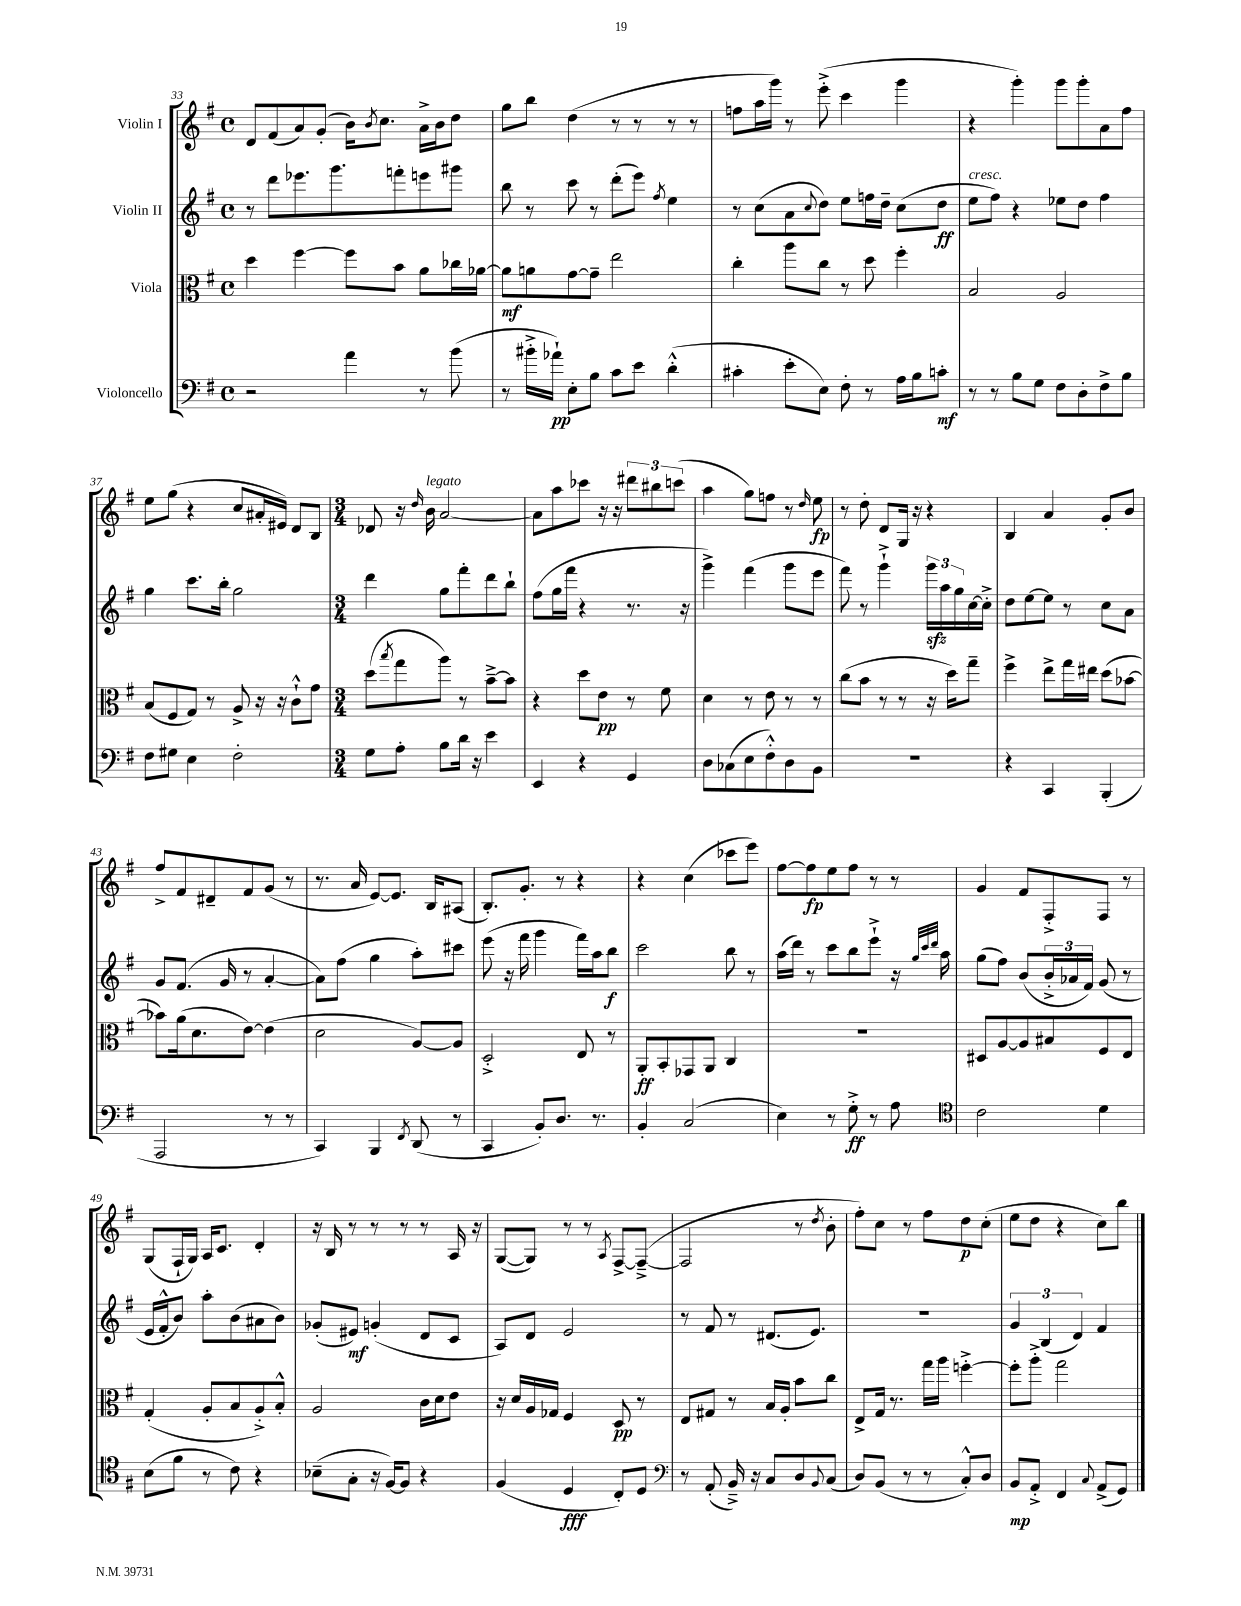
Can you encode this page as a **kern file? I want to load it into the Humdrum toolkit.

**kern	**dynam	**kern	**dynam	**kern	**dynam	**kern	**dynam
*part4	*part4	*part3	*part3	*part2	*part2	*part1	*part1
*staff4	*staff4	*staff3	*staff3	*staff2	*staff2	*staff1	*staff1
*I"Violoncello	*	*I"Viola	*	*I"Violin II	*	*I"Violin I	*
*clefF4	*	*clefC3	*	*clefG2	*	*clefG2	*
*k[f#]	*	*k[f#]	*	*k[f#]	*	*k[f#]	*
*M4/4	*	*M4/4	*	*M4/4	*	*M4/4	*
*met(c)	*	*met(c)	*	*met(c)	*	*met(c)	*
=33	=33	=33	=33	=33	=33	=33	=33
2r	.	4dd\	.	8r	.	8d/L	.
.	.	.	.	8ddd\L	.	(8f#/	.
.	.	[4ff#\	.	8.eee-X\	.	8a/)	.
.	.	.	.	.	.	(8g'/J	.
.	.	.	.	8.ggg\	.	.	.
4a\	.	8ff#\L]	.	.	.	16b\KL)	.
.	.	.	.	.	.	8qb/	.
.	.	.	.	.	.	8.cc\J	.
.	.	8b\J	.	8fffn'\	.	.	.
8r	.	8a\L	.	8eeen\	.	16a^\LL	.
.	.	.	.	.	.	16b\J	.
(8b\	.	16cc-X\L	.	8ggg#X\J	.	8dd\J	.
.	.	[16a-X\JJ	.	.	.	.	.
=34	=34	=34	=34	=34	=34	=34	=34
8r	.	8a-\L]	mf	8bb\	.	8gg\L	.
16b#X'^\LL	.	8an\	.	8r	.	8bb\J	.
16a-X`\JJ)	pp	.	.	.	.	.	.
8E'\L	.	[8g\	.	8ccc\	.	(4dd\	.
8B\J	.	8g~\J]	.	8r	.	.	.
8c\L	.	2ee\	.	(8ddd'\L	.	8r	.
8e\J	.	.	.	8eee\J)	.	8r	.
.	.	.	.	8qff#/	.	.	.
(4d'^^\	.	.	.	4ee\	.	8r	.
.	.	.	.	.	.	8r	.
=35	=35	=35	=35	=35	=35	=35	=35
4c#X'\	.	4cc'\	.	8r	.	8ffn\L	.
.	.	.	.	(8cc\L	.	16aa\L	.
.	.	.	.	.	.	16ggg\JJ)	.
8e'\L	.	8aa\L	.	8a\	.	8r	.
.	.	.	.	8qqcc/	.	.	.
8E\J)	.	8cc\J	.	8dd\J)	.	(8eee'^\	.
8F#'\	.	8r	.	8ee\L	.	4ccc\	.
8r	.	8dd\	.	16ffn\L	.	.	.
.	.	.	.	16dd~\JJ	.	.	.
16A\LL	.	4ff#'\	.	(8cc\L	.	4ggg\	.
16B\J	.	.	.	.	.	.	.
8cn'\J	mf	.	.	8dd\J	ff	.	.
=36	=36	=36	=36	=36	=36	=36	=36
!	!	!	!	!LO:TX:a:i:t=cresc.	!	!	!
8r	.	2B/	.	8ee\L	.	4r	.
8r	.	.	.	8ff#\J)	.	.	.
8B\L	.	.	.	4r	.	4ggg'\)	.
8G\J	.	.	.	.	.	.	.
8F#\L	.	2A/	.	8ee-X\L	.	8ggg\L	.
8D'\	.	.	.	8dd\J	.	8ggg'\	.
8F#^\	.	.	.	4ff#\	.	8a\	.
8B\J	.	.	.	.	.	8ff#\J	.
!!LO:LB:g=z
=37	=37	=37	=37	=37	=37	=37	=37
8F#\L	.	(8B/L	.	4gg\	.	8ee\L	.
8G#X\J	.	8F#/	.	.	.	(8gg\J	.
4E\	.	8G/J)	.	8.ccc\L	.	4r	.
.	.	8r	.	.	.	.	.
.	.	.	.	16bb'\Jk	.	.	.
2F#'\	.	8A^/	.	2gg\	.	8cc/L	.
.	.	16r	.	.	.	16a#X'/L	.
.	.	16r	.	.	.	16e#X/JJ)	.
.	.	8c`^^\L	.	.	.	8d/L	.
.	.	8g\J	.	.	.	8B/J	.
=38	=38	=38	=38	=38	=38	=38	=38
*M3/4	*	*M3/4	*	*M3/4	*	*M3/4	*
8G\L	.	(8dd\L	.	4ddd\	.	8d-X/	.
.	.	8qbb/	.	.	.	.	.
8A'\J	.	8gg\	.	.	.	16r	.
.	.	.	.	.	.	16qqdd/	.
!	!	!	!	!	!	!LO:TX:a:i:t=legato	!
.	.	.	.	.	.	16b\	.
8B\L	.	8aa\J)	.	8gg\L	.	[2a/	.
16d\Jk	.	8r	.	8fff#'\	.	.	.
16r	.	.	.	.	.	.	.
4e\	.	[8b~^\L	.	8ddd\	.	.	.
.	.	8b\J]	.	8bb`\J	.	.	.
=39	=39	=39	=39	=39	=39	=39	=39
4EE/	.	4r	.	(8ff#\L	.	8a\L]	.
.	.	.	.	16gg\L	.	8aa\	.
.	.	.	.	16fff#\JJ	.	.	.
4r	.	8dd\L	.	4r	.	8ccc-X\J	.
.	.	8e\J	pp	.	.	16r	.
.	.	.	.	.	.	16r	.
4GG/	.	8r	.	8.r	.	12ddd#X\L	.
.	.	.	.	.	.	12bb#X\	.
.	.	8f#\	.	.	.	.	.
.	.	.	.	.	.	(12cccn\J	.
.	.	.	.	16r	.	.	.
=40	=40	=40	=40	=40	=40	=40	=40
8D\L	.	4d\	.	4ggg^\)	.	4aa\	.
(8C-X\	.	.	.	.	.	.	.
8E\	.	8r	.	(4fff#\	.	8gg\L)	.
8F#'^^\)	.	8e\	.	.	.	8ffn\J	.
8D\	.	8r	.	8ggg\L	.	8r	.
.	.	.	.	.	.	16qqdd/	.
8BB\J	.	8r	.	8eee\J	.	8ee\	fp
=41	=41	=41	=41	=41	=41	=41	=41
2.r	.	(8cc\L	.	8fff#\)	.	8r	.
.	.	8b\J	.	8r	.	8dd'\	.
.	.	8r	.	4ggg`^\	.	8d/L	.
.	.	8r	.	.	.	16G/Jk	.
.	.	.	.	.	.	16r	.
.	.	16r	.	24gggzz\LL	.	4r	.
.	.	.	.	24aa\	.	.	.
.	.	16dd\KL)	.	.	.	.	.
.	.	.	.	24gg\	.	.	.
.	.	8gg~\J	.	[16cc\	.	.	.
.	.	.	.	16cc'^\JJ]	.	.	.
=42	=42	=42	=42	=42	=42	=42	=42
4r	.	4ff#^\	.	8dd\L	.	4B/	.
.	.	.	.	[8ee\	.	.	.
4CC/	.	8ee^\L	.	8ee\J]	.	4a/	.
.	.	16gg\L	.	8r	.	.	.
.	.	16ee#X\JJ	.	.	.	.	.
(4BBB'/	.	(8dd\L	.	8cc\L	.	8g'/L	.
.	.	[8b-X\J	.	8a\J	.	8b/J	.
!!LO:LB:g=z
=43	=43	=43	=43	=43	=43	=43	=43
2AAA/	.	8b-X\L])	.	8g/L	.	8ff#^/L	.
.	.	(16a\k	.	(8.f#/J	.	8f#/	.
.	.	8.d\	.	.	.	.	.
.	.	.	.	.	.	8d#X~/	.
.	.	.	.	16g/	.	.	.
.	.	[8e\J)	.	8r	.	8f#/	.
8r	.	(4e\]	.	[4a'/	.	(8g/J	.
8r	.	.	.	.	.	8r	.
=44	=44	=44	=44	=44	=44	=44	=44
4CC/)	.	2d\	.	8a\L])	.	8.r	.
.	.	.	.	(8ff#\J	.	.	.
.	.	.	.	.	.	16a/	.
4BBB/	.	.	.	4gg\	.	[8e/L)	.
.	.	.	.	.	.	8.e/J]	.
8qFF#/	.	.	.	.	.	.	.
(8DD/	.	[8A/L)	.	8aa'\L)	.	.	.
.	.	.	.	.	.	16B/KL	.
8r	.	8A/J]	.	8ccc#X\J	.	(8A#X/J	.
=45	=45	=45	=45	=45	=45	=45	=45
4CC/	.	2D'^/	.	(8eee\	.	8.B'/L)	.
.	.	.	.	16r	.	.	.
.	.	.	.	16fff#\	.	8.g'/J	.
8BB'/L)	.	.	.	4ggg\	.	.	.
8.D/J	.	.	.	.	.	8r	.
.	.	8E/	.	16fff#\LL)	.	4r	.
8.r	.	.	.	16aa\J	.	.	.
.	.	8r	.	8bb\J	f	.	.
=46	=46	=46	=46	=46	=46	=46	=46
4BB'/	.	8AA'/L	ff	2ccc\	.	4r	.
.	.	8BB'/	.	.	.	.	.
(2C/	.	8GG-X/	.	.	.	(4cc\	.
.	.	8AA/J	.	.	.	.	.
.	.	4C/	.	8bb\	.	8ccc-X\L	.
.	.	.	.	8r	.	8eee\J)	.
=47	=47	=47	=47	=47	=47	=47	=47
4E\)	.	2.r	.	(16aa\LL	.	[8ff#\L	.
.	.	.	.	16ddd\JJ)	.	.	.
.	.	.	.	8r	.	8ff#\]	fp
8r	.	.	.	8ccc\L	.	8ee\	.
8G'^\	ff	.	.	8bb\	.	8ff#\J	.
8r	.	.	.	8eee`^\J	.	8r	.
8A\	.	.	.	16r	.	8r	.
.	.	.	.	32qqgg/LLL	.	.	.
.	.	.	.	32qqccc/	.	.	.
.	.	.	.	32qqddd/JJJ	.	.	.
.	.	.	.	16aa\	.	.	.
=48	=48	=48	=48	=48	=48	=48	=48
*clefC4	*	*	*	*	*	*	*
2c\	.	8D#X/L	.	(8gg\L	.	4g/	.
.	.	[8A/	.	8ff#\J)	.	.	.
.	.	8A/]	.	(8b/L	.	8f#/L	.
.	.	8B#X/	.	24b'^/L	.	8F#'^/	.
.	.	.	.	24a-X/	.	.	.
.	.	.	.	24f#/JJ)	.	.	.
4d\	.	8F#/	.	(8g/	.	8F#/J	.
.	.	8E/J	.	8r	.	8r	.
!!LO:LB:g=z
=49	=49	=49	=49	=49	=49	=49	=49
(8B\L	.	(4G'/	.	16e/LL	.	(8G/L	.
.	.	.	.	16f#'^^/J	.	.	.
8f#\J	.	.	.	8b/J)	.	16F#`/L	.
.	.	.	.	.	.	16G/JJ)	.
8r	.	8A'/L	.	8aa'\L	.	16A/KL	.
.	.	.	.	.	.	8.c/J	.
8c\)	.	8B/	.	(8b\	.	.	.
4r	.	8A'^/)	.	8a#X\	.	4d'/	.
.	.	8B'^^/J	.	8b\J)	.	.	.
=50	=50	=50	=50	=50	=50	=50	=50
(8B-X~\L	.	2A/	.	(8g-X'/L	.	16r	.
.	.	.	.	.	.	16B/	.
8G'\J	.	.	.	8e#X/J)	mf	8r	.
16r	.	.	.	(4gn'/	.	8r	.
[16F#/KL)	.	.	.	.	.	.	.
8F#/J]	.	.	.	.	.	8r	.
4r	.	16c\LL	.	8d/L	.	8r	.
.	.	16d\J	.	.	.	.	.
.	.	8e\J	.	8c/J	.	16A/	.
.	.	.	.	.	.	16r	.
=51	=51	=51	=51	=51	=51	=51	=51
(4F#/	.	16r	.	8A/L)	.	([8G/L	.
.	.	16d/LL	.	.	.	.	.
.	.	16A/	.	8d/J	.	8G/J])	.
.	.	16G-X/JJ	.	.	.	.	.
4D/	fff	4F#/	.	2e/	.	8r	.
.	.	.	.	.	.	8r	.
.	.	.	.	.	.	8qA/	.
8C'/L)	.	8D/	pp	.	.	[8F#^/L	.
8D/J	.	8r	.	.	.	(8F#~^/J_	.
=52	=52	=52	=52	=52	=52	=52	=52
*clefF4	*	*	*	*	*	*	*
8r	.	8E/L	.	8r	.	2F#/]	.
(8AA'/	.	8G#X/J	.	8f#/	.	.	.
16BB~^/)	.	8r	.	8r	.	.	.
16r	.	.	.	.	.	.	.
8C/L	.	16B/LL	.	(8.d#X/L	.	.	.
.	.	16A'/JJ	.	.	.	.	.
8D/	.	8b\L	.	.	.	8r	.
.	.	.	.	8.e/J)	.	.	.
8qqBB/	.	.	.	.	.	8qdd/	.
(8C/J	.	8cc\J	.	.	.	8b'\	.
=53	=53	=53	=53	=53	=53	=53	=53
8D/L)	.	8E^/L	.	2.r	.	8ff#'\L)	.
(8BB/J	.	16G/Jk	.	.	.	8cc\J	.
.	.	8.r	.	.	.	.	.
8r	.	.	.	.	.	8r	.
8r	.	16gg\LL	.	.	.	8ff#\L	.
.	.	16aa\JJ	.	.	.	.	.
8C'^^/L)	.	[4ffn'^\	.	.	.	8dd\	p
8D/J	.	.	.	.	.	(8cc'\J	.
=54	=54	=54	=54	=54	=54	=54	=54
8BB/L	mp	8ff'\L]	.	6g/	.	8ee\L	.
8AA'^/J	.	8aa'^\J	.	.	.	8dd\J	.
.	.	.	.	(6B/	.	.	.
4FF#/	.	2gg\	.	.	.	4r	.
.	.	.	.	6d/)	.	.	.
8qqC/	.	.	.	.	.	.	.
(8AA^/L	.	.	.	4f#/	.	8cc\L)	.
8GG/J)	.	.	.	.	.	8bb\J	.
==	==	==	==	==	==	==	==
*-	*-	*-	*-	*-	*-	*-	*-
